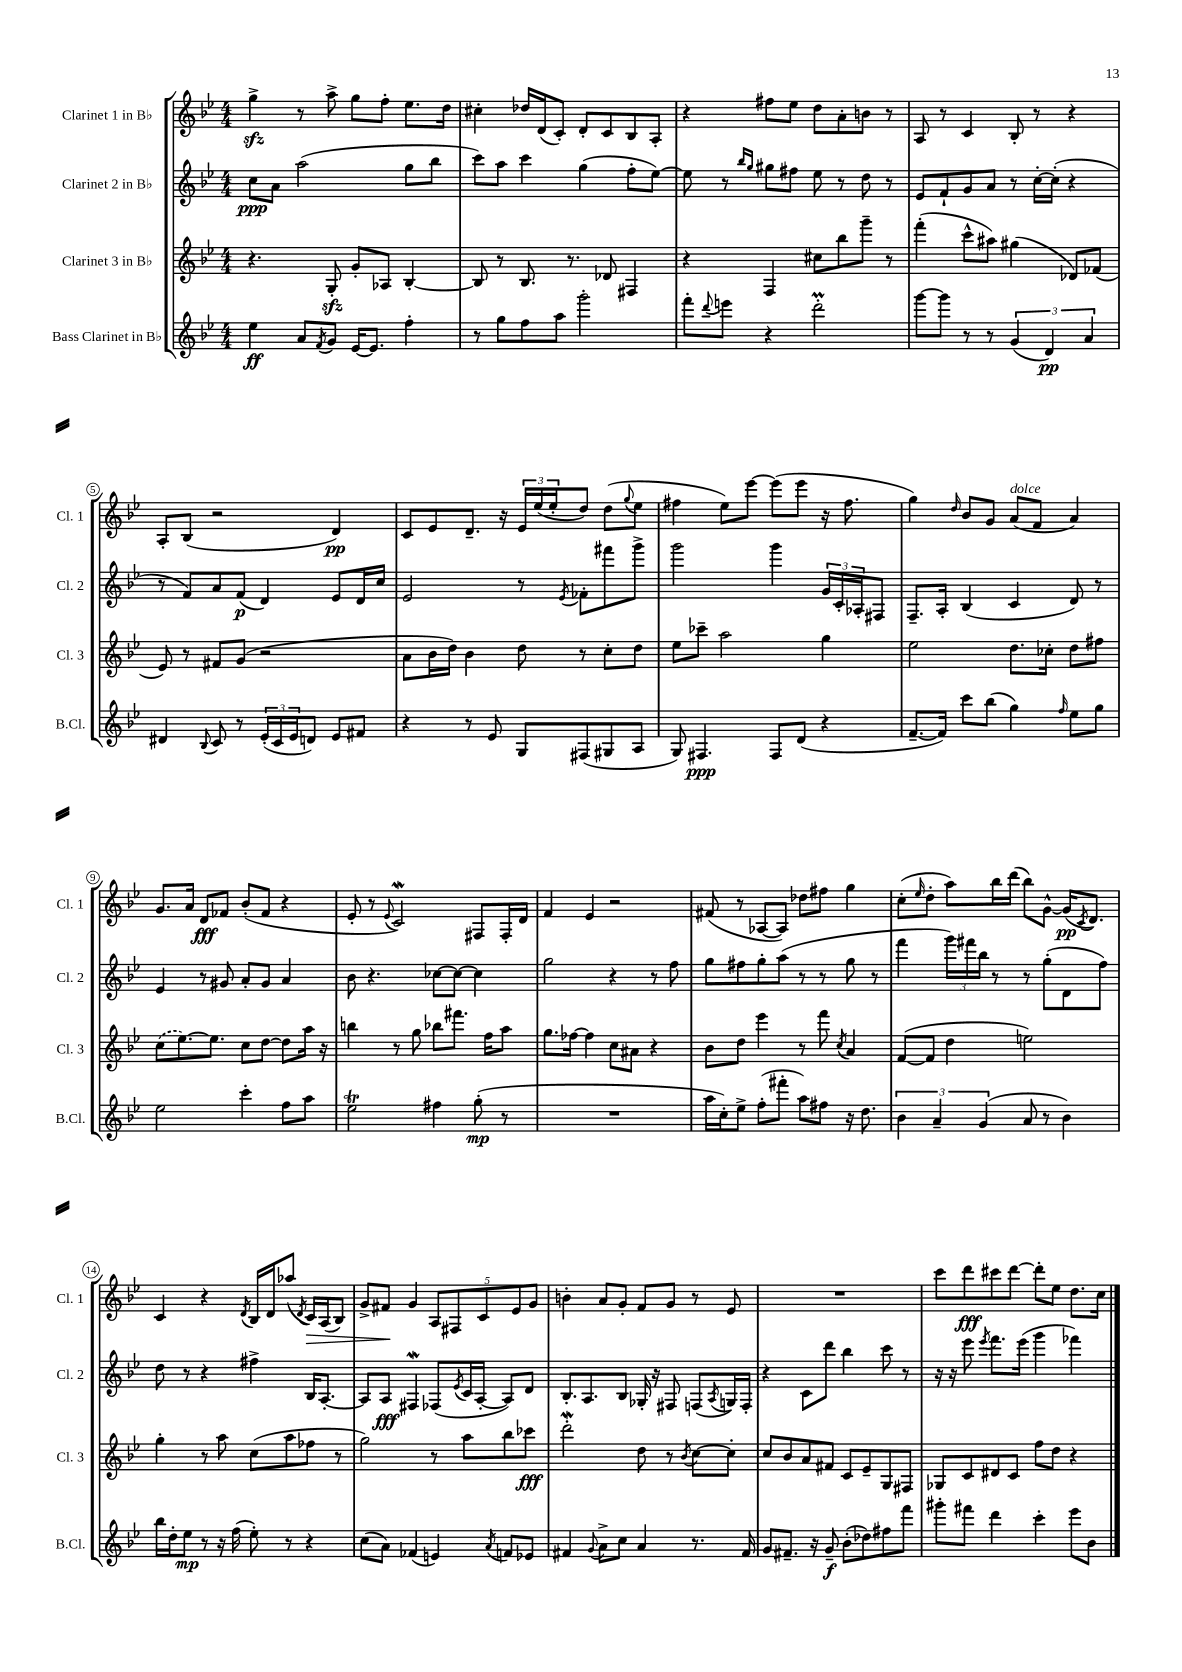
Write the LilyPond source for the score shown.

<<
\new StaffGroup <<
\new Staff = "s0" \with { instrumentName = "Clarinet 1 in Bb" shortInstrumentName = "Cl. 1" } {
    \clef treble \key bes \major \numericTimeSignature \time 4/4
    g''4->\sfz r8 a''8-> g''8 f''8-. ees''8. d''16 |
    cis''4-. des''16 d'16( c'8-.) d'8-. c'8 bes8 a8-. |
    r4 fis''8 ees''8 d''8 a'8-. b'8 r8 |
    a8 r8 c'4 bes8-. r8 r4 |
    a8-. bes8( r2 d'4\pp) |
    c'8 ees'8 d'8.-- r16 \tuplet 3/2 { ees'16 ees''16( ees''16-. } d''8) d''8( \appoggiatura { g''8 } ees''8 |
    fis''4 ees''8) ees'''8~ ees'''8( ees'''8 r16 fis''8. |
    g''4) \grace { d''16 } bes'8 g'8 a'8^\markup { \italic "dolce" }( f'8 a'4) |
    g'8. a'16 d'8\fff fes'8 bes'8-.( fes'8 r4 |
    ees'8-. r8 \appoggiatura { ees'8 } c'2\mordent) fis8 fis16-. d'16 |
    f'4 ees'4 r2 |
    fis'8( r8 aes8~ aes8) des''8 fis''8 g''4 |
    c''8-.( \grace { ees''16 } d''8-. a''8) bes''16 d'''16( bes''8) g'8~-^ g'16\pp( \acciaccatura { c'8 } d'8.) |
    c'4 r4 \acciaccatura { d'8 } bes16 d'16 aes''8( \acciaccatura { d'8 } c'16\>) a16( bes8) |
    g'8-> fis'8\! g'4 \tuplet 5/4 { a8 fis8 c'8 ees'8 g'8 } |
    b'4-. a'8 g'8-. f'8 g'8 r8 ees'8 |
    R1 |
    c'''8 d'''8\fff cis'''8 d'''8~ d'''8-. ees''8 d''8. c''16 \bar "|." |
}
\new Staff = "s1" \with { instrumentName = "Clarinet 2 in Bb" shortInstrumentName = "Cl. 2" } {
    \clef treble \key bes \major \numericTimeSignature \time 4/4
    c''8\ppp a'8 a''2( g''8 bes''8 |
    c'''8) a''8 c'''4 g''4( f''8-. ees''8~) |
    ees''8 r8 \grace { bes''16 g''16 } gis''8 fis''8 ees''8 r8 d''8 r8 |
    ees'8 f'8-! g'8 a'8 r8 c''16~-. c''16-.( r4 |
    r8 f'8) a'8 f'8\p( d'4) ees'8 d'16 c''16 |
    ees'2 r8 \acciaccatura { ees'8 } fes'8-. fis'''8 g'''8-> |
    g'''2 g'''4 \tuplet 3/2 { g'16 c'16-. aes16-. } fis8 |
    f8.-- a16-. bes4( c'4 d'8) r8 |
    ees'4 r8 gis'8 a'8-. gis'8 a'4 |
    bes'8 r4. ces''8~ ces''8~ ces''4 |
    g''2 r4 r8 f''8 |
    g''8 fis''8 g''8-. a''8( r8 r8 g''8 r8 |
    f'''4 \tuplet 3/2 { g'''16) fis'''16 bes''16 } r8 r8 g''8-.( d'8 f''8) |
    d''8 r8 r4 fis''4-> bes16 a8.~-. |
    a8 a8\fff fis4\mordent fes8( \acciaccatura { ees'8 } c'16 a16~-. a8) d'8 |
    bes8.-. a8. bes8 ges16-. r16 fis8 f8( \acciaccatura { a8 } g16) f16-. |
    r4 c'8 d'''8 bes''4 c'''8 r8 |
    r16 r16 ees'''8 \acciaccatura { ees'''8 } f'''8. ees'''16( g'''4 fes'''4) \bar "|." |
}
\new Staff = "s2" \with { instrumentName = "Clarinet 3 in Bb" shortInstrumentName = "Cl. 3" } {
    \clef treble \key bes \major \numericTimeSignature \time 4/4
    r4. g8-.\sfz g'8-. aes8 bes4~-. |
    bes8 r8 bes8. r8. des'8 fis4 |
    r4 f4 cis''8 bes''8 g'''8-- r8 |
    f'''4-.( c'''8-^ ais''8) gis''4( des'8) fes'8( |
    ees'8) r8 fis'8 g'8( r2 |
    a'8 bes'16 d''16) bes'4 d''8 r8 c''8-. d''8 |
    ees''8 ces'''8-- a''2 g''4 |
    ees''2 d''8. ces''16-. d''8 fis''8 |
    \once \slurDashed c''8( ees''8.~) ees''8. c''8 d''8~ d''8 a''16 r16 |
    b''4 r8 g''8 bes''8 fis'''8. f''16 a''8 |
    g''8. fes''16~ fes''4 c''8 ais'8 r4 |
    bes'8 d''8 ees'''4 r8 f'''8 \acciaccatura { c''8 } a'4 |
    f'8~( f'8 d''4 e''2) |
    g''4-. r8 a''8 c''8( a''8 fes''8 r8 |
    g''2) r8 a''8 bes''8 ces'''8\fff |
    d'''2-.\mordent d''8 r8 \acciaccatura { bes'8 } c''8~ c''8-. |
    c''8 bes'8 a'8 fis'8 c'8 ees'8-- g8 fis8 |
    ges8 c'8 dis'8 c'8 f''8 d''8 r4 \bar "|." |
}
\new Staff = "s3" \with { instrumentName = "Bass Clarinet in Bb" shortInstrumentName = "B.Cl." } {
    \clef treble \key bes \major \numericTimeSignature \time 4/4
    ees''4\ff a'8 \acciaccatura { f'8 } g'8 ees'16~ ees'8. f''4-. |
    r8 g''8 f''8 a''8 g'''2-. |
    f'''8-. \appoggiatura { d'''8 } e'''8 r4 d'''2-.\prall |
    g'''8~ g'''8 r8 r8 \tuplet 3/2 { g'4( d'4\pp) a'4 } |
    dis'4 \appoggiatura { bes8 } c'8 r8 \tuplet 3/2 { ees'16-.( c'16 ees'16 } d'8) ees'8 fis'8 |
    r4 r8 ees'8 g8 fis8( gis8 a8 |
    g8) fis4.\ppp fis8 d'8( r4 |
    f'8.~-- f'16) c'''8 bes''8( g''4) \grace { f''16 } ees''8 g''8 |
    ees''2 c'''4-. f''8 a''8 |
    ees''2\trill fis''4 g''8-.\mp( r8 |
    R1 |
    a''16 c''16-.) ees''8-> f''8-.( fis'''8-. a''8) fis''8 r16 d''8. |
    \tuplet 3/2 { bes'4 a'4-- g'4( } a'8 r8 bes'4) |
    bes''16 d''16-. ees''8\mp r8 r16 f''16( ees''8-.) r8 r4 |
    c''8( a'8) fes'4( e'4) \acciaccatura { a'8 } f'8 ees'8 |
    fis'4 \appoggiatura { g'8 } a'8-> c''8 a'4 r8. fis'16 |
    g'8 fis'8.-- r16 g'8--\f bes'8-.( des''8) fis''8 f'''8 |
    gis'''8-. fis'''8 d'''4 c'''4-. ees'''8 bes'8 \bar "|." |
}
>>
>>
\layout { \context { \Score \override BarNumber.stencil = #(make-stencil-circler 0.1 0.3 ly:text-interface::print) } }
